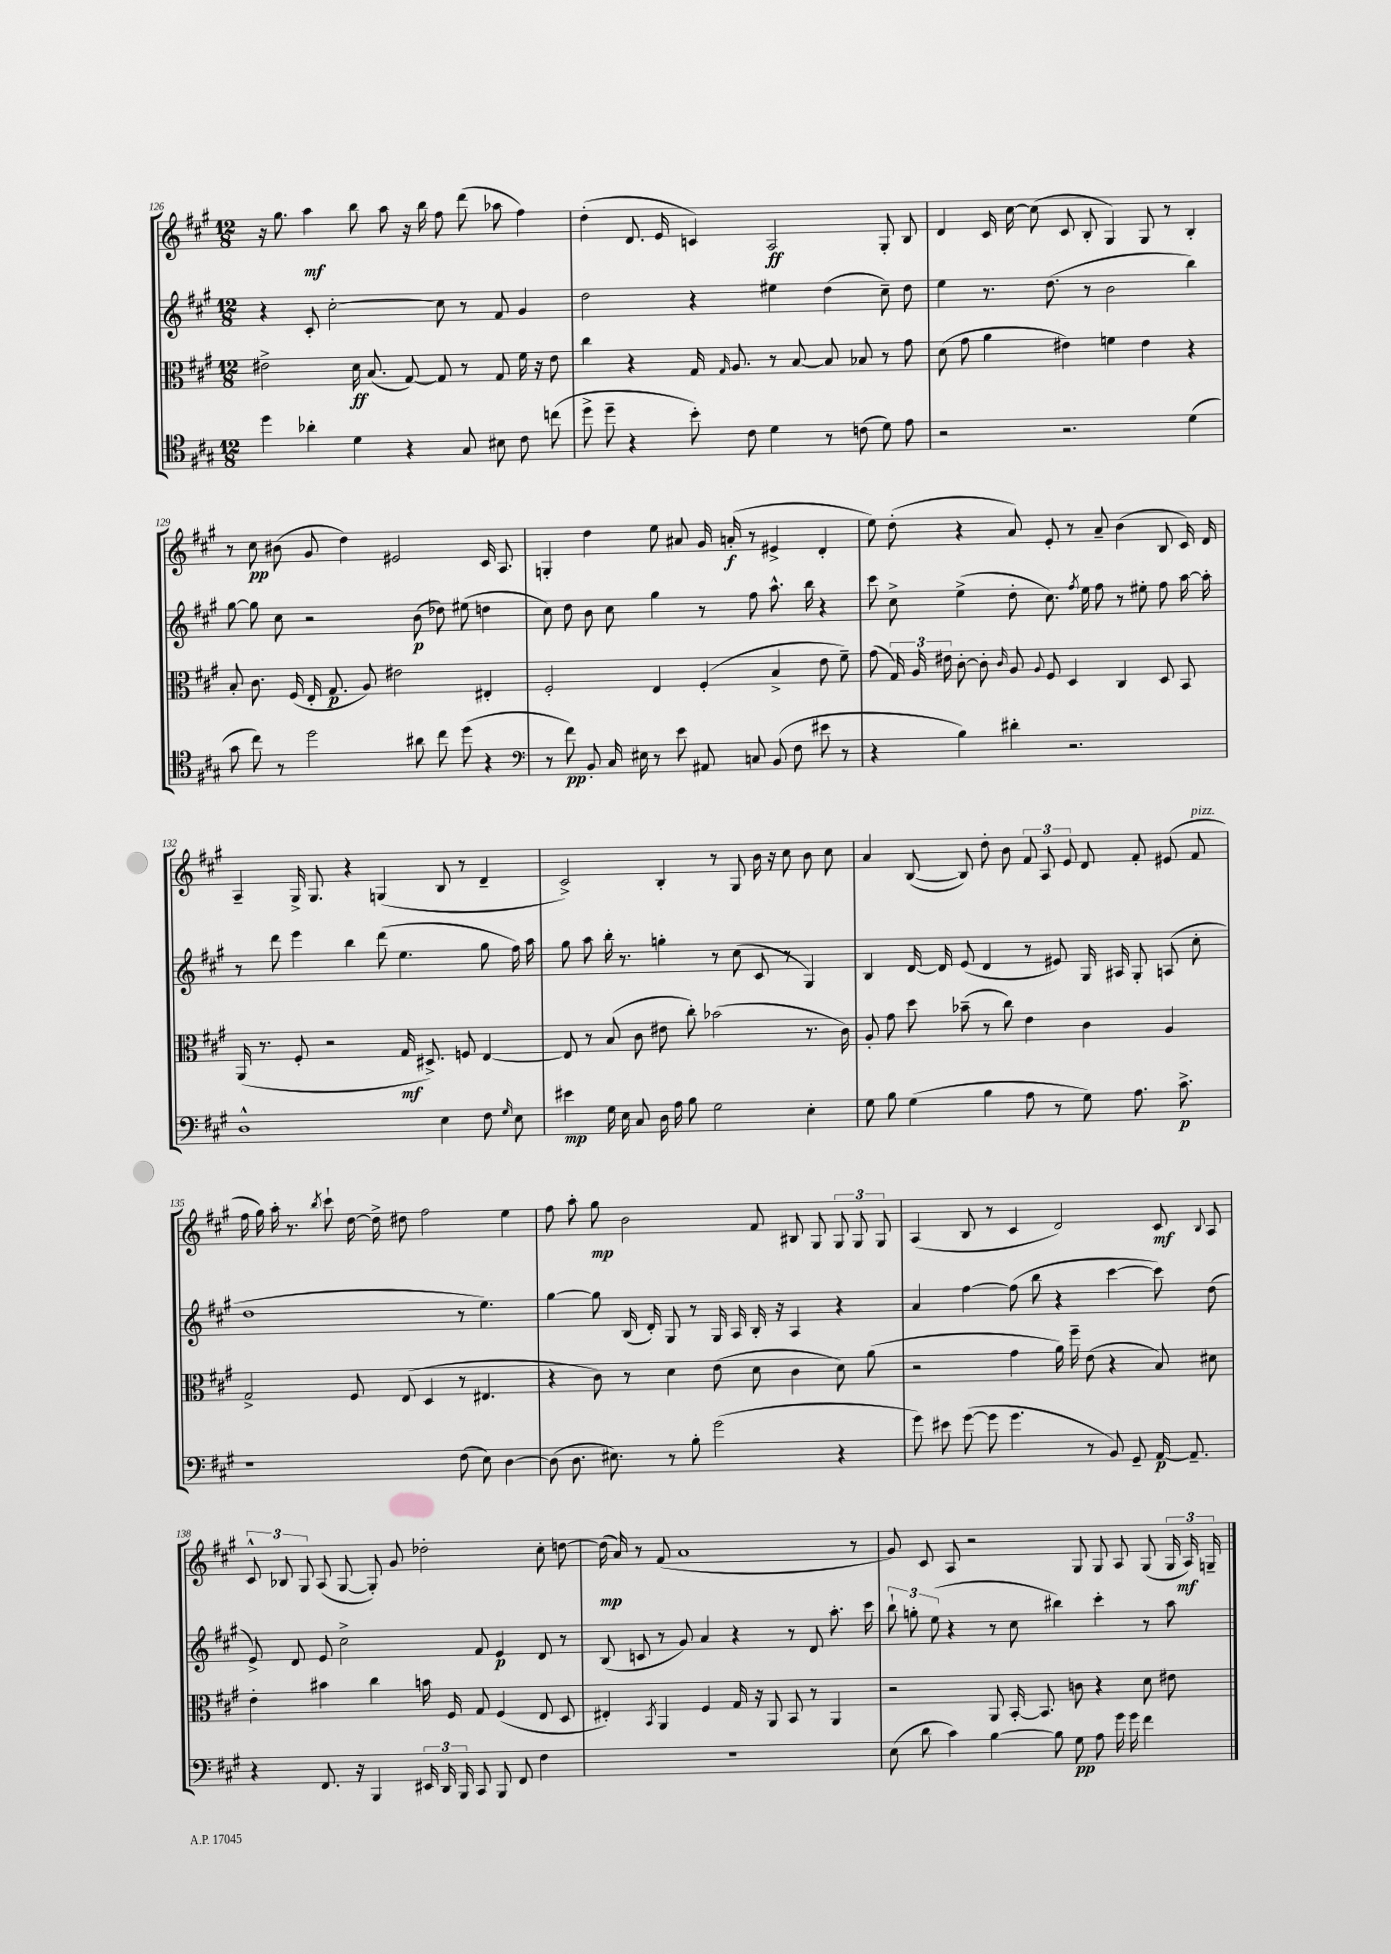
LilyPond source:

<<
\new StaffGroup <<
\new Staff = "s0" {
    \clef treble \key a \major \numericTimeSignature \time 12/8
    \autoBeamOff r16 gis''8. a''4\mf b''8 a''8 r16 b''16 fis''8 d'''8( aes''8 fis''4) |
    d''4-.( d'8. e'16 c'4) a2\ff gis8-. b8 |
    d'4 cis'16 cis''16~ cis''8( cis'8 b8-. gis4) gis8 r8 b4-. |
    r8 cis''8\pp bis'8( gis'8 d''4) eis'2 cis'16 a8. |
    g4-. d''4 e''8 ais'8 gis'16 a'16-.\f( r8 eis'4-> d'4-. |
    e''8) d''8-.( r4 a'8) e'8-. r8 a'8-- b'4( b8 cis'16) d'16 |
    a4-- gis16-> gis8. r4 g4( b8 r8 d'4-- |
    cis'2->) b4-. r8 gis8 b'16 r16 cis''8 b'8 cis''8 |
    a'4 b8~( b8) d''8-. b'8 \tuplet 3/2 { fis'8 a8 e'8 } d'8 fis'8-. eis'8( fis'8^\markup { \italic "pizz." } |
    fis''16 gis''16) a''16-. r8. \acciaccatura { b''8 } cis'''8-! d''16~ d''16-> dis''8 fis''2 e''4 |
    fis''8 a''8-. gis''8\mp b'2 fis'8 bis8 gis8 \tuplet 3/2 { gis8 gis8 gis8 } |
    a4( b8 r8 cis'4 d'2) cis'8\mf \appoggiatura { b8 } a8 |
    \tuplet 3/2 { cis'8-^ bes8 gis8 } a8( gis8~ gis8-.) gis'8 des''2-. cis''8-. d''8~ |
    d''16\mp( a'16) r8 fis'8( a'1 r8 |
    gis'8) cis'8 a8 r2 gis8 gis8 a8 gis8( \tuplet 3/2 { gis16 a16\mf) g16-- } \bar "|." |
}
\new Staff = "s1" {
    \clef treble \key a \major \numericTimeSignature \time 12/8
    \autoBeamOff r4 cis'8-. cis''2~-. cis''8 r8 fis'8 gis'4 |
    d''2 r4 eis''4 d''4( cis''8--) d''8 |
    e''4 r8. d''8.( r8 b'2 b''4) |
    gis''8~ gis''8 cis''8 r2 b'8\p( des''8) eis''8( d''4 |
    cis''8) d''8 b'8 cis''8 gis''4 r8 fis''8 a''8.-^ b''16 r4 |
    cis'''8 cis''8-> e''4->( d''8-. cis''8.) \acciaccatura { fis''8 } e''16 fis''8 r8 eis''8-. fis''8 a''16~ a''16-. |
    r8 d'''8 e'''4 b''4 d'''8( e''4. gis''8 fis''16) a''16 |
    gis''8 a''8 b''16-. r8. g''4-. r8 cis''8( cis'8 r8 gis4) |
    b4 d'16~ d'16 e'8( d'4 r8 eis'8) gis16 ais16 gis8-. a8( cis''8-. |
    d''1 r8 e''4.) |
    gis''4~ gis''8 b16( d'16-.) gis8 r8 gis16 a16 b16-. r16 a4 r4 |
    a'4 fis''4~ fis''8( b''8 r4 cis'''4~ cis'''8) d''8( |
    e'8->) d'8 e'8 cis''2-> fis'8 e'4\p d'8 r8 |
    b8( c'8 r8 gis'8) a'4 r4 r8 d'8 a''8.-. cis'''16 |
    \tuplet 3/2 { b''8-! g''8-. e''8( } r4 r8 cis''8 bis''4) cis'''4-. r8 a''8 \bar "|." |
}
\new Staff = "s2" {
    \clef alto \key a \major \numericTimeSignature \time 12/8
    \autoBeamOff eis'2-> d'16\ff b8.( gis8~) gis8 r8 gis8 fis'16 r16 eis'8 |
    cis''4 r4 gis16 \grace { gis16 } a8. r8 b8~ b8 bes8 r8 gis'8 |
    d'8( gis'8 a'4 eis'4) f'4 eis'4 r4 |
    b8-. cis'8. fis16( e16-. gis8.\p a8) eis'2 eis4-. |
    fis2-. e4 fis4-.( b4-> e'8 fis'8--) |
    gis'8( \tuplet 3/2 { gis16) a16 eis'16 } cis'8~-. cis'8-. \grace { cis'16 } a8 \appoggiatura { a8 } fis8 d4 cis4 d8 b,8 |
    a,16( r8. fis8-. r2 gis16\mf dis8.->) f8 e4~ |
    e8 r8 b8( cis'8 eis'8 cis''8-.) bes'2( r8. cis'16) |
    a8-. gis'8 d''8 bes'8--( r8 cis''8) e'4 cis'4 a4 |
    gis2-> fis8 e8( d4 r8 eis4. |
    r4 cis'8) r8 d'4 e'8( d'8 cis'4 d'8) a'8( |
    r2 gis'4 a'16) fis''16-- e'8( r4 b8) dis'8 |
    e'4-. bis'4 cis''4 b'16 fis16 gis8 fis4( e8 d8 |
    eis4-.) \acciaccatura { b,8 } a,4 fis4 gis16 r16 a,8 b,8 r8 a,4 |
    r2 a,8 b,16~-. b,8. c'8 r4 d'8 eis'8 \bar "|." |
}
\new Staff = "s3" {
    \clef tenor \key a \major \numericTimeSignature \time 12/8
    \autoBeamOff d''4 aes'4-. d'4 r4 gis8 bis8 cis'8 c''8( |
    d''8-> d''8-- r4 b'8-.) cis'8 d'4 r8 c'8( d'8) e'8 |
    r2 r2. d'4( |
    gis'8 cis''8) r8 d''2 ais'8 cis''8 d''8( r4 |
    \clef bass r8 fis'8\pp) b,8-. cis16 eis16 r8 e'8 ais,8 c8 b,8( fis8 eis'8 r8 |
    r4 b4) dis'4-. r2. |
    d1-^ e4 fis8 \grace { gis16 } e8 |
    eis'4\mp gis16 e16 cis8 d16 a16 b8 gis2 e4-. |
    gis8 b8 gis4( b4 a8 r8 gis8) a8. cis'8.->\p |
    r1 fis8( e8) d4~ |
    d8( d8. eis8.) r8 b8-. gis'2( r4 |
    gis'8) eis'8 gis'8~( gis'8 gis'4. r8 b,8) gis,8-- a,16~\p a,8.-- |
    r4 fis,8. r16 b,,4 \tuplet 3/2 { eis,16 d,16 b,,16 } cis,8 b,,8 fis,8 fis4 |
    R1. |
    e8( d'8 cis'4) b4~ b8 gis8\pp a8 gis'16 gis'16 fis'4 \bar "|." |
}
>>
>>
\layout { \context { \Score currentBarNumber = #126 } }
